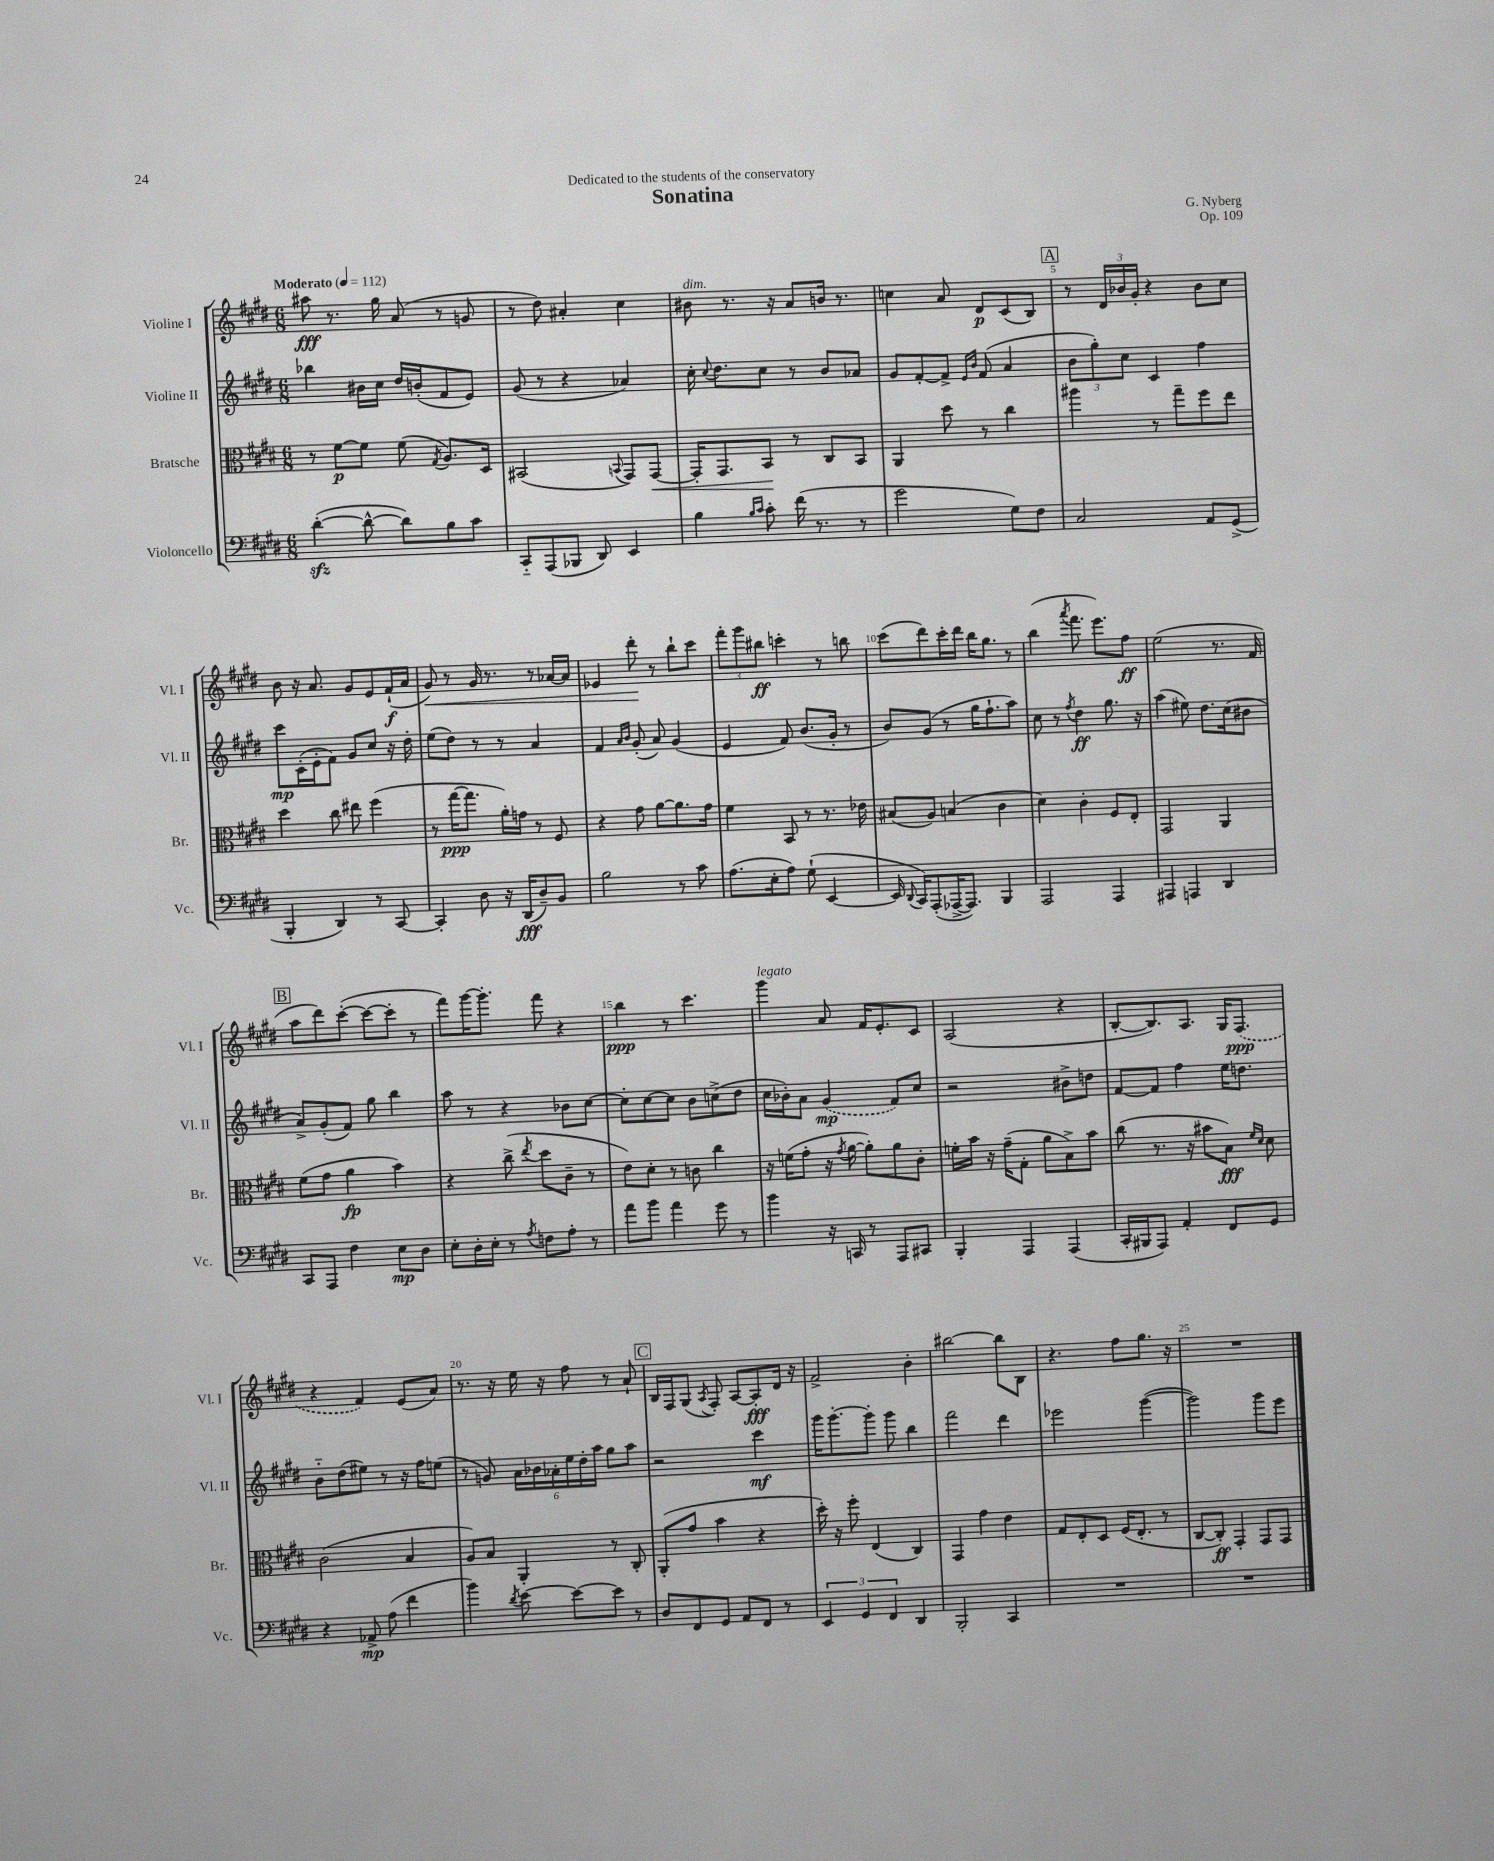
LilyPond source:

\header { title = "Sonatina" composer = "G. Nyberg" dedication = "Dedicated to the students of the conservatory" opus = "Op. 109" }
<<
\new StaffGroup <<
\new Staff = "s0" \with { instrumentName = "Violine I" shortInstrumentName = "Vl. I" } {
    \clef treble \key e \major \numericTimeSignature \time 6/8 \tempo "Moderato" 4 = 112
    \autoBeamOff ais''8\fff r8. gis''16 a'8( r8 g'8 |
    r8 dis''8) ais'4-. cis''4 |
    bis'8^\markup { \italic "dim." } r8. r16 a'8[ b'16] r8. |
    c''4 a'8 dis'8[\p cis'8( b8]) |
    \mark \markup { \box "A" } r8 \tuplet 3/2 { dis'16[ bes'16 gis'16]-. } r4 bes'8[ cis''8] |
    b'8 r16 a'8. gis'8[ e'8 fis'16-!\f( a'16] |
    gis'8\<) r8 gis'16 r8. r8 aes'16[~ aes'16] |
    ees'4 dis'''8-.\! r8 b''8[-! cis'''8] |
    \tuplet 3/2 { fis'''8[-. gis'''8 bis''8]\ff } c'''4-. r8 b''8 |
    cis'''8[( dis'''8) cis'''16-. dis'''16] b''16[ gis''8.] r8 |
    b''4( \acciaccatura { a'''8 } fis'''8. e'''8.[) fis''8]\ff |
    e''2( r8. fis'16 |
    \mark \markup { \box "B" } a''8[ dis'''8) cis'''8]~-.( cis'''8[~ cis'''8]-. r8 |
    fis'''8[) gis'''16~ gis'''8.]-. fis'''8 r4 |
    b''4\ppp r8 cis'''4. |
    gis'''4^\markup { \italic "legato" } a'8 fis'16[ e'8.-. cis'8] |
    a2( r4 |
    b8[~-. b8.) a8.] gis16[ \once \slurDashed fis8.]\ppp( |
    r4 fis'4) e'8[( a'8]) |
    r8. r16 e''16 r16 fis''8 r8 a'8-! |
    \mark \markup { \box "C" } b16[ fis16 gis8]( \acciaccatura { a8 } fis8-.) a8[~ a8-.\fff dis'16] r16 |
    fis'2-> b'4-. |
    bis''2~ bis''8[ b8] |
    r4. fis''8[ gis''8.] r16 |
    R2. \bar "|." |
}
\new Staff = "s1" \with { instrumentName = "Violine II" shortInstrumentName = "Vl. II" } {
    \clef treble \key e \major \numericTimeSignature \time 6/8
    \autoBeamOff bes''4 bis'16[ cis''16] dis''16[ b'16-.( fis'8 e'8]) |
    gis'8( r8 r4 aes'4) |
    cis''16-. \appoggiatura { cis''8 } dis''8.[ cis''8] r8 b'8[ aes'8] |
    gis'8[ fis'8~-. fis'8]-> \grace { e'16[ b'16] } fis'8( a'4 |
    \mark \markup { \box "A" } \tuplet 3/2 { b'8[ gis''8-.) cis''8] } cis'4 fis''4 |
    cis'''8[\mp cis'16-.( e'16-. fis'8]) gis'8[ cis''8] r16 dis''16-. |
    e''8[( dis''8]) r8 r8 a'4 |
    fis'4 \grace { a'16[ b'16] } gis'8-.( a'8) gis'4( |
    e'4 fis'8) b'8.[( gis'16]-. r8 |
    b'8[) gis'8]( r8 gis''16[ fis''8.-! a''8]) |
    cis''8 r8 \acciaccatura { fis''8 } dis''4\ff gis''8. r16 |
    a''4( eis''8) dis''8.[ cis''16( bis'8] |
    \mark \markup { \box "B" } a'8[->) gis'8-.( fis'8]) gis''8 b''4 |
    a''8 r8 r4 bes'8[ cis''8]~ |
    cis''8[-. cis''8~ cis''8] b'8[ c''8->( dis''8] |
    cis''16[ bes'16-.) a'8] \once \slurDashed gis'4\mp( fis'8[) cis''8] |
    r2 bis'8[-> d''8] |
    fis'8[~ fis'8] fis''4 e''16[ d''8.] |
    b'8[-_ dis''8( eis''8]) r8 r16 fis''16[ e''8]( |
    r8 g'8) \tuplet 6/4 { a'16[ bes'16 aes'16-. e''16 dis''16-. a''16] } gis''8[ a''8] |
    \mark \markup { \box "C" } r2 cis'''4\mf |
    gis'''16[ gis'''8.~-. gis'''8]-. gis'''8 b''4 |
    fis'''2 dis'''4 |
    ees'''2 gis'''4~( |
    gis'''2) gis'''8[ e'''8] \bar "|." |
}
\new Staff = "s2" \with { instrumentName = "Bratsche" shortInstrumentName = "Br." } {
    \clef alto \key e \major \numericTimeSignature \time 6/8
    \autoBeamOff r8 fis'8[~\p fis'8] fis'8( \acciaccatura { gis8 } a8.[) dis16] |
    bis,2( \appoggiatura { b,8 } gis,8[) gis,8]~\< |
    gis,16[-. gis,8. b,8]\! r8 cis8[ b,8] |
    a,4 dis''8 r8 cis''4 |
    \mark \markup { \box "A" } ais''4 r8 gis''8[-- fis''8 e''8] |
    dis''4 cis''8 eis''8 fis''4( |
    r8 gis''16[~\ppp gis''8.] a'16[-.) g'16] r8 fis8 |
    r4 gis'8 a'8[~ a'8. gis'16] |
    fis'4 b,8 r8 r8. ees'16 |
    bis8[( a8]) b4( cis'4 |
    dis'4) cis'4-. fis8[ e8]-. |
    gis,2 a,4 |
    \mark \markup { \box "B" } fis'8[( gis'8] a'4\fp b'4) |
    r4 cis''8->( \acciaccatura { e''8 } dis''8[ cis'8]-- r8 |
    e'8[) dis'8]-. r8 c'8 cis''4 |
    r16 f'16[( gis'8]-. r16 \acciaccatura { gis'8 } a'16~ a'8[-.) a'8 cis'8]-. |
    f'16[-. b'16] r16 gis'16[--( gis8]-. a'8[ b8->) b'8] |
    cis''8( r8. r16 bis'8[ b8]\fff) \grace { fis'16[ dis'16] } dis'8 |
    cis'2( b4 |
    a8[) b8] a,4-. r8 cis8-. |
    \mark \markup { \box "C" } a,8[-.( gis'8] b'4 r4 |
    dis''16-.) r16 fis''8-. e4( cis4) |
    gis,4 gis'4 e'4 |
    gis8[ e8-. dis8] fis16[( e8.]-. r8 |
    cis8[~ cis8]-.\ff) gis,4-. gis,8[ gis,8] \bar "|." |
}
\new Staff = "s3" \with { instrumentName = "Violoncello" shortInstrumentName = "Vc." } {
    \clef bass \key e \major \numericTimeSignature \time 6/8
    \autoBeamOff dis'4~-.\sfz( dis'8~-^ dis'8[) b8 cis'8] |
    cis,8[-_ a,,8( bes,,8] dis,8) e,4 |
    b4 \grace { b16[ cis'16] } cis'8-. fis'16( r8. r8 |
    gis'2 gis8[) fis8] |
    \mark \markup { \box "A" } cis2 a,8[ gis,8]->( |
    b,,4-. dis,4) r8 cis,8~ |
    cis,4-. dis8 r16 dis,16[\fff( dis8--) b,8] |
    b2 r8 cis'8 |
    a8.[( e16-. a8]) gis8-!( e,4~ |
    e,16 \appoggiatura { dis,8 } cis,16[) a,,8-.( aes,,16~-> aes,,8.]) b,,4 |
    a,,2 a,,4 |
    ais,,4 a,,4 dis,4 |
    \mark \markup { \box "B" } cis,8[ a,,8] fis4 e8[\mp dis8] |
    e8[-. dis16-. e16]-. r8 \acciaccatura { a8 } f8[ a8]-. r8 |
    a'8[ b'8] a'4 gis'8 r8 |
    b'4 r16 c,16 r8 a,,8[ cis,8] |
    b,,4-. a,,4 a,,4( |
    cis,16[-. bis,,16 a,,8]) a,4-. fis,8[ gis,8] |
    r4 aes,8->\mp a8( fis'4 |
    b'4) \acciaccatura { dis'8 } e'8~ e'8[~ e'8] r8 |
    \mark \markup { \box "C" } dis8[ fis,8 gis,8] a,8[ fis,8] r8 |
    \tuplet 3/2 { e,4 gis,4 fis,4 } dis,4 |
    b,,2-. cis,4 |
    R2. |
    R2. \bar "|." |
}
>>
>>
\layout { \context { \Score \override BarNumber.break-visibility = ##(#f #t #t) barNumberVisibility = #(every-nth-bar-number-visible 5) } }
